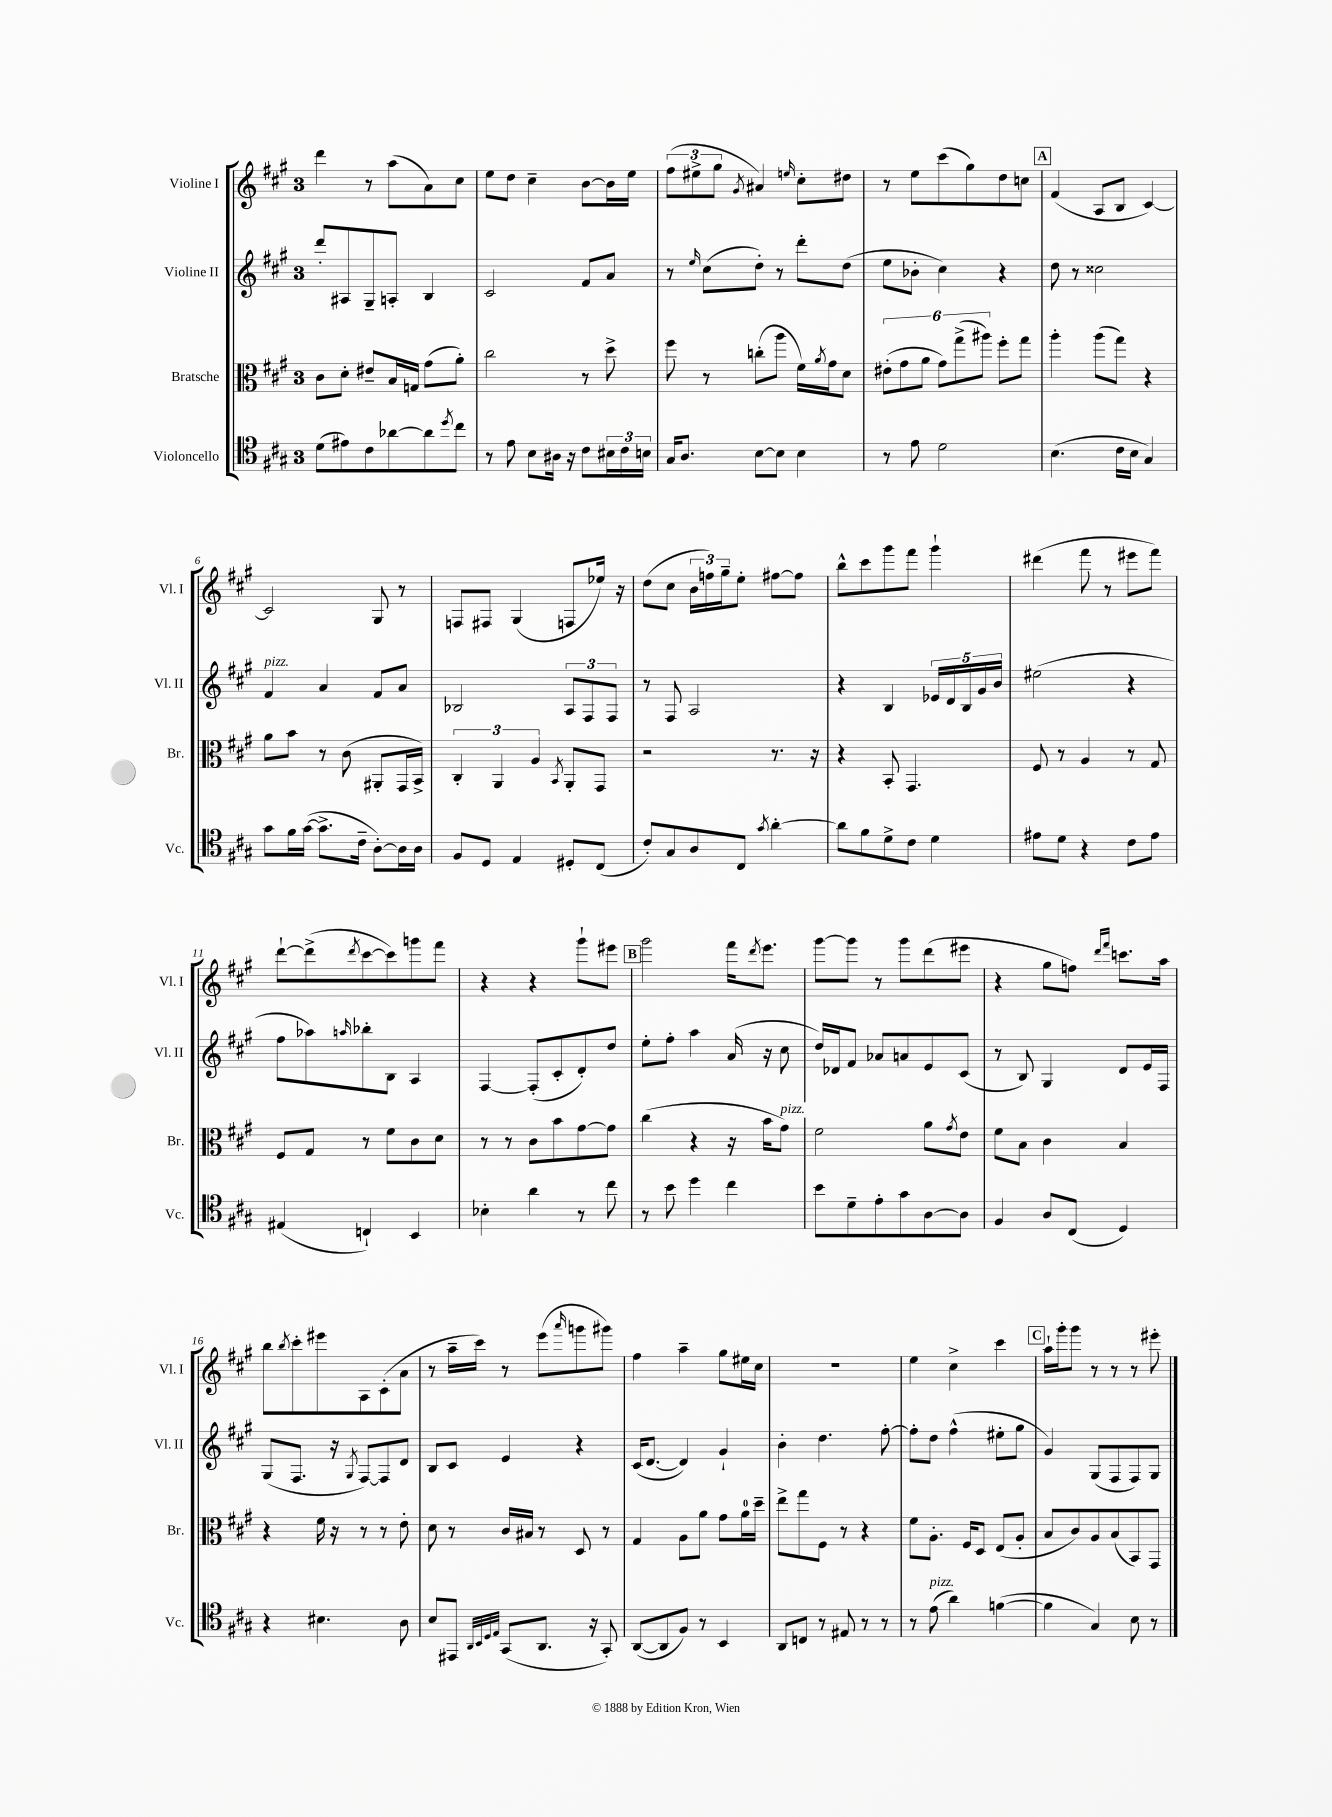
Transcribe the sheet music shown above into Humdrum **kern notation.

**kern	**kern	**kern	**kern
*staff4	*staff3	*staff2	*staff1
*clefC4	*clefC3	*clefG2	*clefG2
*k[f#c#g#]	*k[f#c#g#]	*k[f#c#g#]	*k[f#c#g#]
*M3/4	*M3/4	*M3/4	*M3/4
(8d\L	8c#\L	8ddd'/L	4ddd\
8e#\)	8d'\J	8A#/	.
8c#\	8e#~/L	8G#~/	8r
[8a-\	16B/L	8A'/J	(8aa\L
.	16G/JJ	.	.
8a-\]	(8g#\L	4B/	8a\)
8qdd/	.	.	.
8cc#\J	8a'\J)	.	8cc#\J
=	=	=	=
8r	2cc#\	2c#/	8ee\L
8e\	.	.	8dd\J
8B\L	.	.	4cc#~\
16A#\Jk	.	.	.
16r	.	.	.
8c#\L	8r	8f#/L	[8b\L
24B#\L	8dd^\	8a/J	16b\]L
24c#\	.	.	.
.	.	.	16ee\JJ
24B\JJ	.	.	.
=	=	=	=
16G#/LK	8ff#\	8r	(12ff#\L
8.A/J	.	.	.
.	.	.	12ee#^\
.	.	16qqee/	.
.	8r	(8cc#\L	.
.	.	.	12gg#\J
.	.	.	8qg#/
[8B\L	(8cc'\L	8dd'\J)	4a#/)
8B\]J	8aa\J	8r	.
.	.	.	16qqee/
4B\	16f#\LL)	8ddd'\L	8cc#'\L
.	8qa/	.	.
.	16g#\J	.	.
.	8d\J	(8dd\J	8dd#\J
=	=	=	=
8r	(12e#'\L	8ee\L	8r
.	12g#\	.	.
8e\	.	8b-'\J	8ee\L
.	12a\J	.	.
2d\	12g#\L)	4cc#\)	(8ccc#\
.	(12gg#^\	.	.
.	.	.	8gg#\)
.	12aa#\J)	.	.
.	8ff#'\L	4r	8dd\
.	8gg#\J	.	8cc\J
=	=	=	=
(4.B\	4aa'\	8dd\	(4f#/
.	.	8r	.
.	(8aa\L	2cc##\	8A/L
16c#\LL	8gg#\J)	.	8B/J
16B\JJ	.	.	.
4G#/)	4r	.	[4c#/)
=	=	=	=
8g#\L	8a\L	4f#/	2c#/]
16f#\L	8b\J	.	.
([16g#\JJ	.	.	.
8.g#^\]L	8r	4a/	.
.	(8c#\	.	.
16c#~\Jk	.	.	.
[8A'\L)	8AA#'/L	8f#/L	8G#/
16A\]L	16GG#/L	8a/J	8r
16A\JJ	16BB^/JJ)	.	.
=	=	=	=
8F#/L	6C#'/	2B-/	8F/L
8D/J	.	.	8F#/J
.	6AA/	.	.
4E/	.	.	(4G#/
.	6A/	.	.
.	8qBB/	.	.
8D#'/L	8AA'/L	12A/L	8F/L
.	.	12F#/	.
(8C#/J	8GG#/J	.	16ee-/Jk)
.	.	12F#/J	.
.	.	.	16r
=	=	=	=
8c#'/L)	2r	8r	(8dd\L
8G#/	.	8F#/	8cc#\J
8A/	.	2A/	24b\LL
.	.	.	24ff\)
.	.	.	24gg#~\J
8C#/J	.	.	8ee'\J
8qg#/	.	.	.
[4a'\	8.r	.	[8ff#\L
.	.	.	8ff#\]J
.	16r	.	.
=	=	=	=
8a\]L	4r	4r	8bb^^\L
8f#\	.	.	8ccc#\
8d^\	8BB'/	4B/	8ggg#\
8c#\J	4.GG#/	.	8fff#\J
4d\	.	20e-/LL	4ggg#`\
.	.	20d/	.
.	.	20B/	.
.	.	20g#/	.
.	.	20b/JJ	.
=	=	=	=
8e#\L	8F#/	(2ee#\	(4ddd#\
8d\J	8r	.	.
4r	4A/	.	8fff#\
.	.	.	8r
8c#\L	8r	4r	8eee#\L
8e#\J	8G#/	.	8fff#\J)
=	=	=	=
(4E#/	8F#/L	8ff#\L	[8ddd`\L
.	8G#/J	8aa-\)	(8ddd^\]
.	.	16qqaa/	8qddd/
4C`/)	8r	8bb-'\	[8ccc#\
.	8f#\L	8B\J	8ccc#\])
4BB/	8c#\	4A/	8ggg\
.	8d\J	.	8fff#\J
=	=	=	=
4B-'\	8r	[4F#/	4r
.	8r	.	.
4a\	8c#\L	(8F#'/]L	4r
.	8b\	8c#'/	.
8r	[8g#\	8d'/)	8ggg#`\L
8cc#\	8g#\]J	8dd/J	8eee#\J
=	=	=	=
8r	(4cc#\	8ee'\L	2ggg#\
8b\	.	8ff#'\J	.
4dd\	4r	4aa\	.
4cc#\	16r	(16a/	16fff#\LK
.	.	.	8qddd/
.	16b\LK	16r	8.eee\J
.	8g#\J)	8cc#\	.
=	=	=	=
8b\L	2f#\	16dd/LL)	[8ggg#\L
.	.	16d-/J	.
8d~\	.	8f#/J	8ggg#\]J
8e'\	.	8a-/L	8r
8g#\	.	8a/	8ggg#\L
[8A\	8a\L	8e/	(8ddd\
.	8qg#/	.	.
8A\]J	8e\J	(8c#/J	8eee#\J
=	=	=	=
4F#/	8f#\L	8r	4r
.	8B\J	8B/)	.
8A/L	4c#\	4G#/	8gg#\L
(8C#/J	.	.	8ff\J)
.	.	.	16qqddd/LL
.	.	.	16qqfff#/JJ
4D/)	4B/	8d/L	8.ccc\L
.	.	16e/L	.
.	.	16F#/JJ	16aa\Jk
=	=	=	=
4r	4r	(8G#/L	8bb\L
.	.	.	8qbb/
.	.	8.F#/J	8ccc#'\
4.B#\	16f#\	.	8eee#\
.	16r	16r	.
.	.	8qG#/	.
.	8r	[8F#/L)	8A\
.	8r	8F#/]	(8c#'\
8A\	8e'\	8d/J	8a\J
=	=	=	=
8B/L	8d\	8B/L	8r
8EE#/J	8r	8c#/J	16aa~\LL
.	.	.	16ccc#\JJ)
32qqAA/LLL	.	.	.
32qqBB/	.	.	.
32qqD/	.	.	.
32qqE/JJJ	.	.	.
(8GG#/L	16c#/LL	4e/	8r
.	16B#/JJ	.	.
8.AA/J	8r	.	(8eee\L
.	.	.	16qqaaa/
.	8D/	4r	8ggg\
16r	.	.	.
8GG#'/)	8r	.	8ggg#\J)
=	=	=	=
([8AA/L	4G#/	(16c#/LK	4ff#\
.	.	[8.d/J	.
8AA/]	.	.	.
8F#/J)	8A\L	4d/])	4aa~\
8r	8a\J	.	.
4BB/	8g#\L	4g#`/	8gg#\L
.	16a\L	.	16ee#\L
.	16dd~\JJ	.	16cc#\JJ
=	=	=	=
8AA/L	8ee^\L	4b'\	2.r
8C/J	8gg#\	.	.
8r	8F#\J	4.dd\	.
8E#/	8r	.	.
8r	4r	.	.
8r	.	[8ff#'\	.
=	=	=	=
8r	8f#\L	8ff#'\]L	4ee\
(8e\	8.A'\J	8dd\J	.
4a\)	.	(4ff#^^\	4cc#^\
.	16F#/LK	.	.
.	8D/J	.	.
([4f\	(8E/L	8ee#'\L	4ccc#\
.	8A'/J	8gg#\J	.
=	=	=	=
4f\]	8B/L	4g#/)	16aa`\LL
.	.	.	16ggg#'\J
.	8c#/)	.	8ggg#\J
4G#/)	8A/	(8G#/L	8r
.	(8B/	8F#/	8r
8B\	8BB/)	8F#/)	8r
8r	8GG#/J	8G#/J	8eee#'\
==	==	==	==
*-	*-	*-	*-
